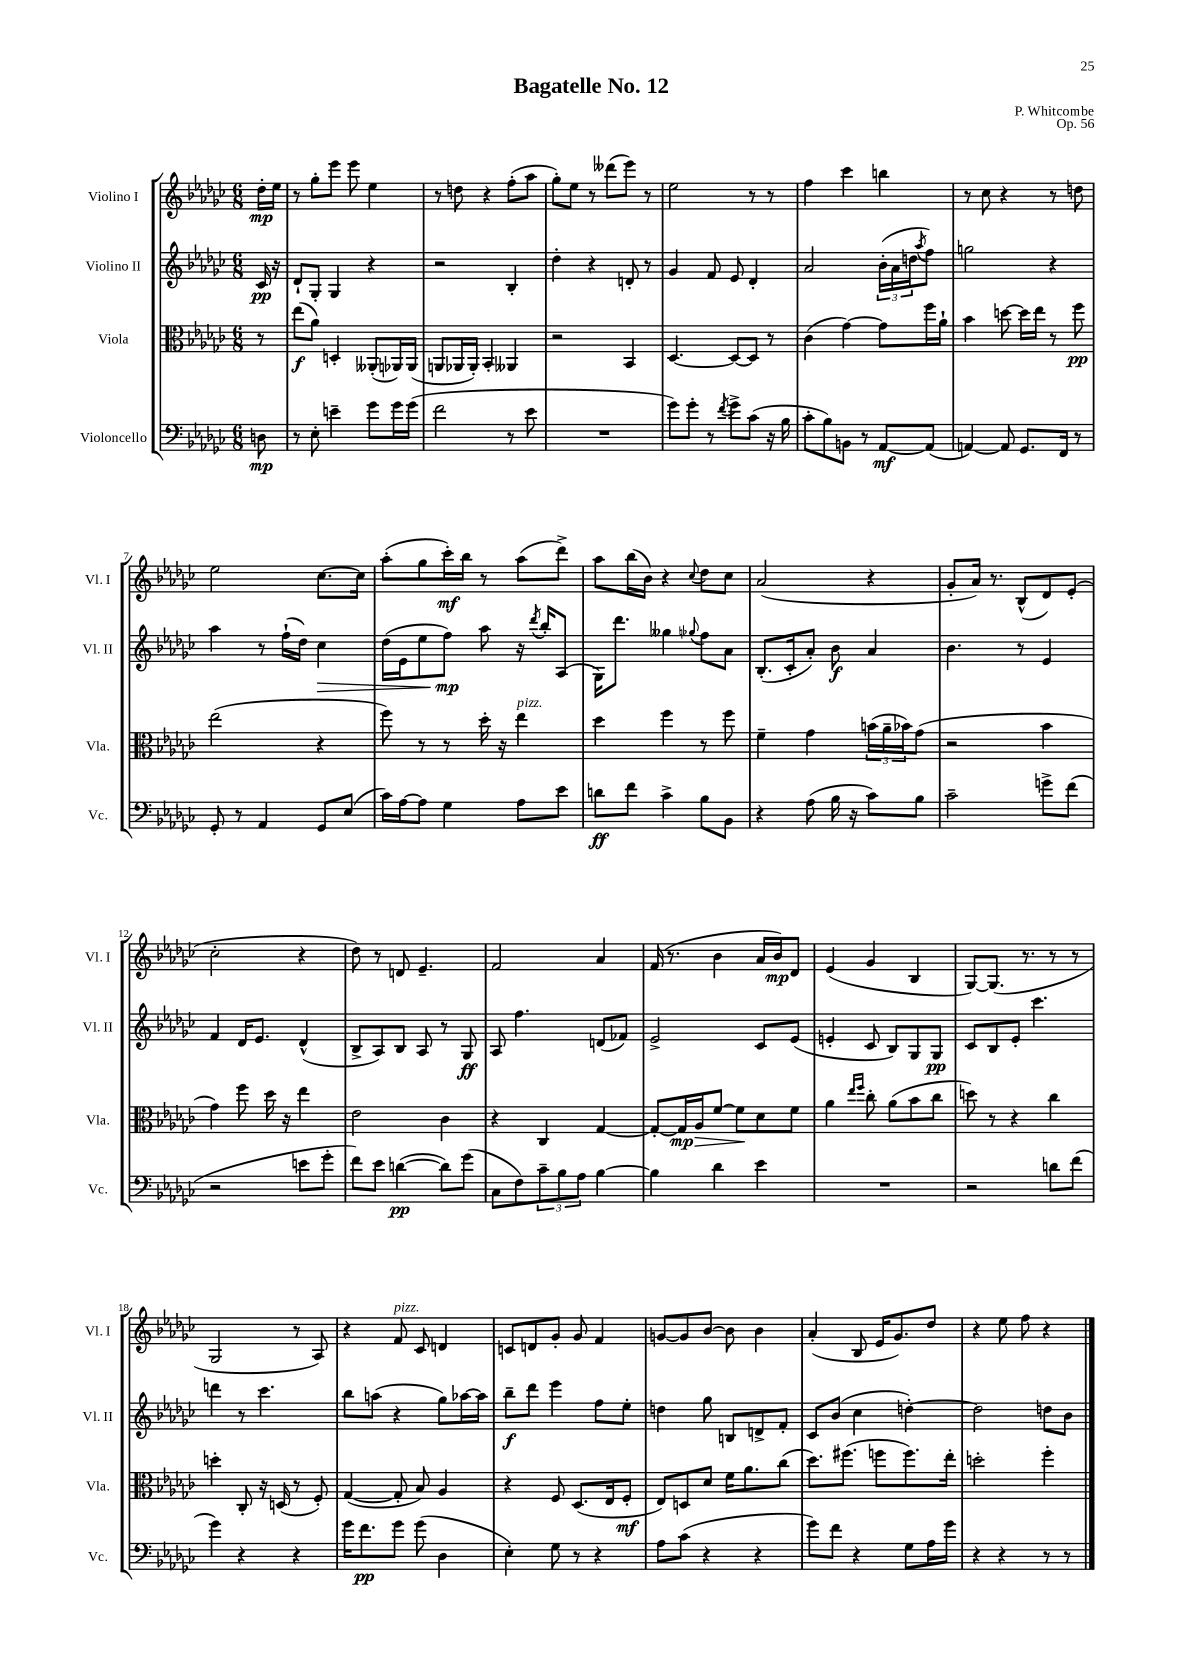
\header { title = "Bagatelle No. 12" composer = "P. Whitcombe" opus = "Op. 56" }
<<
\new StaffGroup <<
\new Staff = "s0" \with { instrumentName = "Violino I" shortInstrumentName = "Vl. I" } {
    \clef treble \key ges \major \numericTimeSignature \time 6/8 \partial 8
    des''16-.\mp ees''16 |
    r8 ges''8-. ees'''8 ees'''8 ees''4 |
    r8 d''8 r4 f''8-.( aes''8 |
    ges''8-.) ees''8 r8 deses'''8( ees'''8) r8 |
    ees''2 r8 r8 |
    f''4 ces'''4 b''4 |
    r8 ces''8 r4 r8 d''8 |
    ees''2 ces''8.~ ces''16 |
    aes''8-.( ges''8 ces'''16-.\mf) bes''16 r8 aes''8( des'''8->) |
    aes''8 bes''16( bes'16) r4 \appoggiatura { ces''8 } des''8 ces''8 |
    aes'2( r4 |
    ges'8-. aes'16) r8. bes8-^( des'8) ees'8-.( |
    ces''2-. r4 |
    des''8) r8 d'8 ees'4.-- |
    f'2 aes'4 |
    f'16( r8. bes'4 aes'16 bes'16\mp) des'8 |
    ees'4( ges'4 bes4 |
    ges8~) ges8.( r8. r8 r8 |
    ges2 r8 aes8) |
    r4 f'8^\markup { \italic "pizz." } ces'8 d'4 |
    c'8 d'8 ges'8-. ges'8 f'4 |
    g'8~ g'8 bes'8~ bes'8 bes'4 |
    aes'4-.( bes8 ees'16 ges'8.) des''8 |
    r4 ees''8 f''8 r4 \bar "|." |
}
\new Staff = "s1" \with { instrumentName = "Violino II" shortInstrumentName = "Vl. II" } {
    \clef treble \key ges \major \numericTimeSignature \time 6/8 \partial 8
    ces'16\pp r16 |
    des'8-! ges8-. ges4 r4 |
    r2 bes4-. |
    des''4-. r4 d'8-. r8 |
    ges'4 f'8 ees'8 des'4-. |
    aes'2 \tuplet 3/2 { bes'16-.( aes'16 d''16 } \acciaccatura { aes''8 } f''8) |
    g''2 r4 |
    aes''4 r8 f''16-!( des''16) ces''4\> |
    des''16( ees'16 ees''8 f''8\mp\!) aes''8 r16 \acciaccatura { des'''8 } bes''16-. aes8( |
    ges16) des'''8. geses''4 \appoggiatura { ges''8 } f''8 aes'8 |
    bes8.-.( ces'16-. aes'8-.) bes'8\f aes'4 |
    bes'4. r8 ees'4 |
    f'4 des'16 ees'8. des'4-^( |
    bes8-> aes8) bes8 aes8 r8 ges8\ff |
    aes8 f''4. d'8( fes'8) |
    ees'2-> ces'8 ees'8( |
    e'4-. ces'8 bes8) ges8 ges8\pp |
    ces'8 bes8 ees'8-. ces'''4. |
    d'''4 r8 ces'''4. |
    bes''8 a''8( r4 ges''8) aes''16~ aes''16 |
    bes''8--\f des'''8 ees'''4 f''8 ees''8-. |
    d''4 ges''8 b8 d'8-> f'8-. |
    ces'8 bes'8( ces''4 d''4~-.) |
    d''2 d''8 bes'8 \bar "|." |
}
\new Staff = "s2" \with { instrumentName = "Viola" shortInstrumentName = "Vla." } {
    \clef alto \key ges \major \numericTimeSignature \time 6/8 \partial 8
    r8 |
    ees''8\f( aes'8) d4-. aeses,8-.( aes,16) aes,16( |
    a,8 aes,16 aes,16-.) bes,4-. aeses,4 |
    r2 bes,4 |
    des4.~ des8~ des8 r8 |
    ces'4( ges'4~) ges'8 f''16 aes'16-! |
    bes'4 d''8~ d''16 ees''16 r8 f''8\pp |
    ees''2( r4 |
    f''8) r8 r8 des''16-. r16 ees''4^\markup { \italic "pizz." } |
    des''4 f''4 r8 f''8 |
    f'4-- ges'4 \tuplet 3/2 { b'16( aes'16-- bes'16) } ges'8( |
    r2 bes'4 |
    ges'4) f''8 des''16 r16 ees''4 |
    ees'2 ces'4 |
    r4 ces4 ges4~ |
    ges8~-. ges16\mp aes16\> f'8~ f'8\! des'8 f'8 |
    aes'4 \grace { ees''16 f''16 } ces''8-. aes'8( bes'8 ces''8 |
    d''8) r8 r4 ces''4 |
    d''4-. ces8-. r16 d16( r8 f8-.) |
    ges4~( ges8-. bes8) aes4 |
    r4 f8 des8.( ees16 f8-.\mf |
    ees8) d8 des'8 f'16 aes'8. ces''8( |
    des''8.) fis''8.( f''8 f''8.) ees''16-. |
    d''2-. f''4-. \bar "|." |
}
\new Staff = "s3" \with { instrumentName = "Violoncello" shortInstrumentName = "Vc." } {
    \clef bass \key ges \major \numericTimeSignature \time 6/8 \partial 8
    d8\mp |
    r8 ees8-. e'4-- ges'8 ges'16 ges'16( |
    f'2 r8 ees'8 |
    R2. |
    ges'8) ges'8-. r8 \acciaccatura { f'8 } ges'8-> ces'8( r16 bes16 |
    ces'8-. bes8) b,8 r8 aes,8~\mf aes,8( |
    a,4~) a,8 ges,8. f,16 r8 |
    ges,8-. r8 aes,4 ges,8 ees8( |
    ces'16) aes16~ aes8 ges4 aes8 ees'8 |
    d'8\ff f'8 ces'4-> bes8 bes,8 |
    r4 aes8( bes16 r16 ces'8) bes8 |
    ces'2-- g'8-> f'8( |
    r2 e'8 ges'8-. |
    f'8) ees'8 d'4~\pp( d'8) ges'8( |
    ces8 f8) \tuplet 3/2 { ces'8-- bes8 aes8 } bes4~ |
    bes4 des'4 ees'4 |
    R2. |
    r2 d'8 f'8( |
    ges'4) r4 r4 |
    ges'16 f'8.\pp ges'8 ges'8( des4 |
    ees4-.) ges8 r8 r4 |
    aes8 ces'8( r4 r4 |
    ges'8) f'8 r4 ges8 aes16 ges'16 |
    r4 r4 r8 r8 \bar "|." |
}
>>
>>
